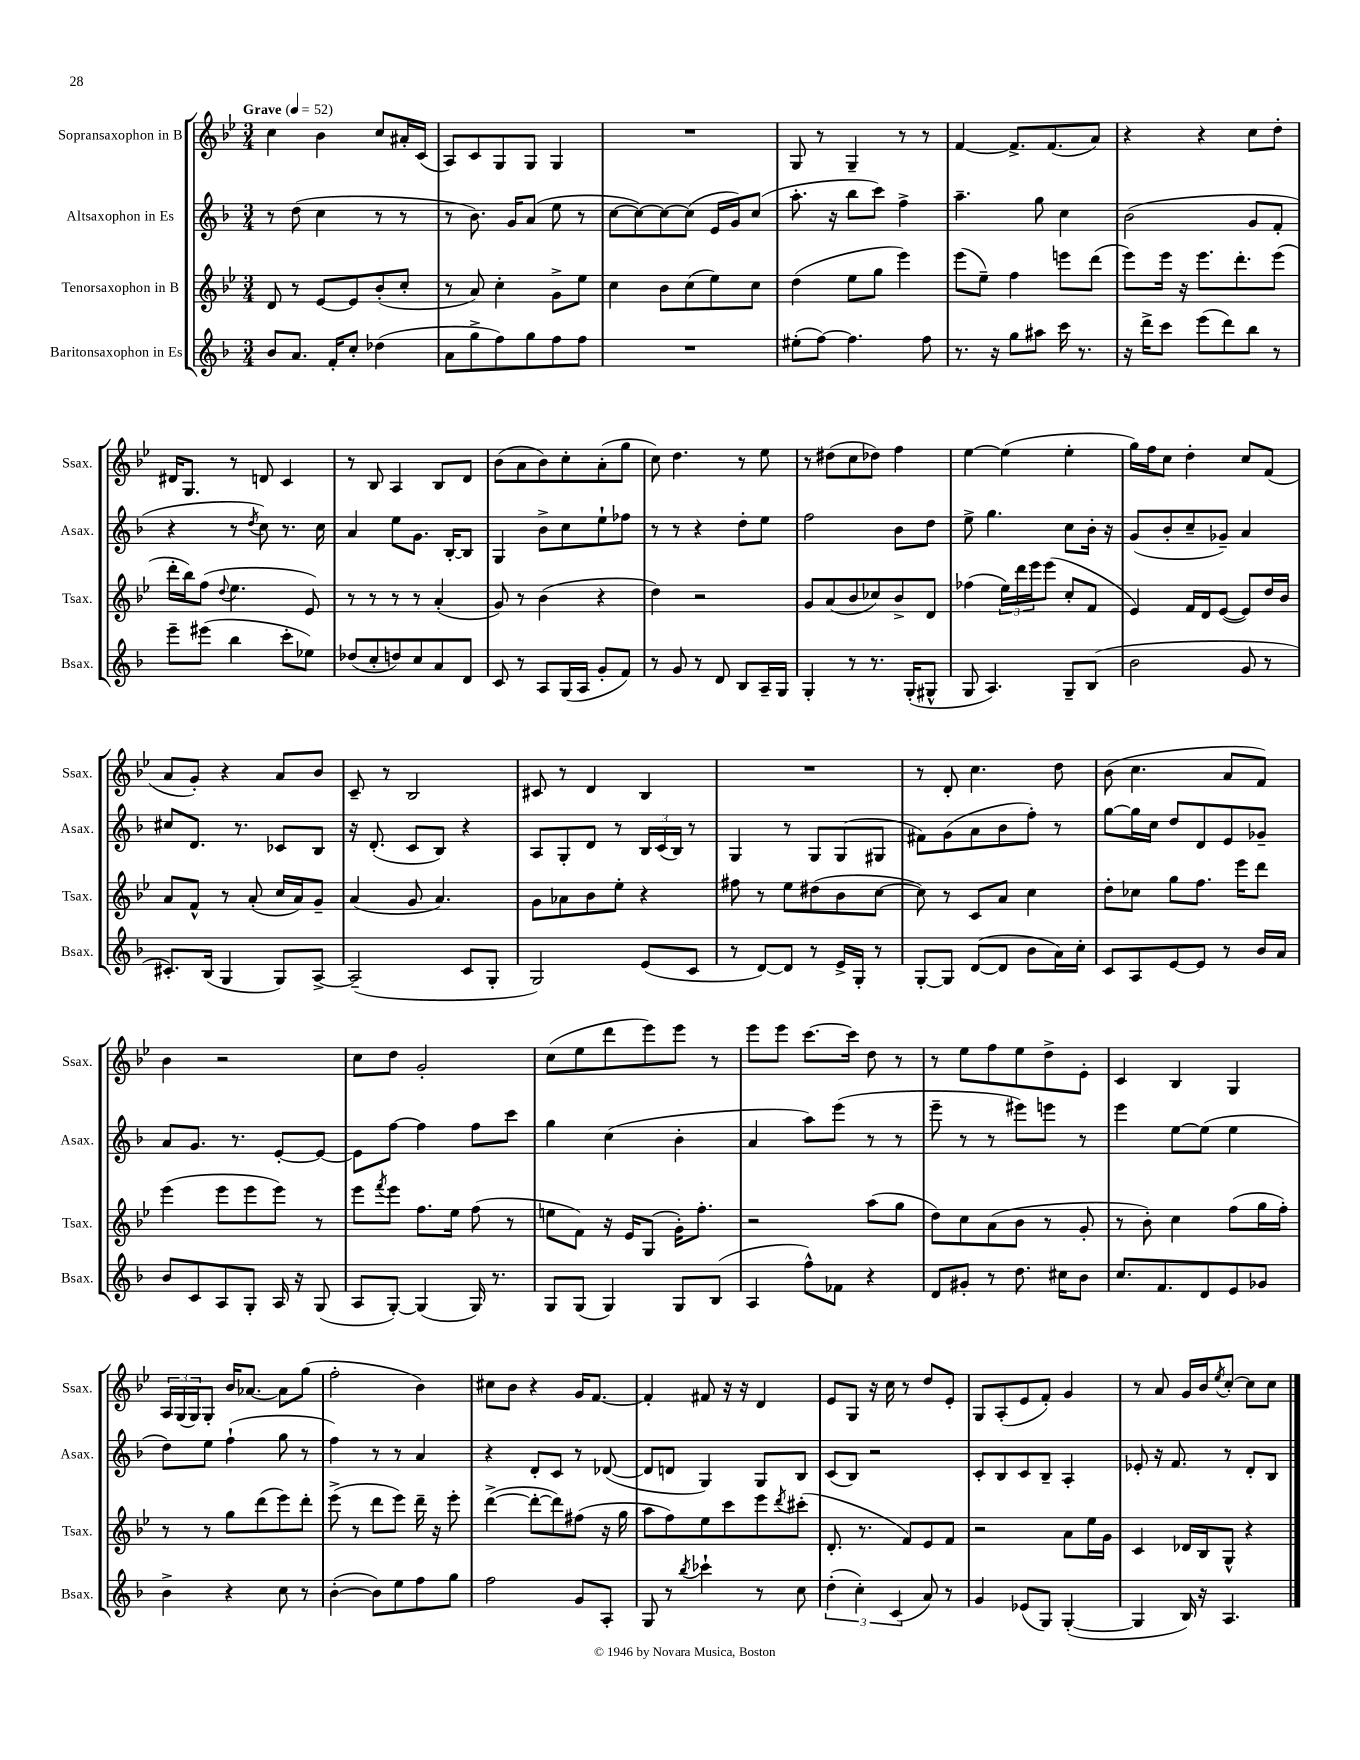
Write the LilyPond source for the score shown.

<<
\new StaffGroup <<
\new Staff = "s0" \with { instrumentName = "Sopransaxophon in B" shortInstrumentName = "Ssax." } {
    \clef treble \key bes \major \numericTimeSignature \time 3/4 \tempo "Grave" 4 = 52
    c''4 bes'4 c''8 ais'16-. c'16( |
    a8) c'8 g8 g8 g4 |
    R2. |
    g8 r8 g4-- r8 r8 |
    f'4~ f'8.-> f'8.( a'8) |
    r4 r4 c''8 d''8-. |
    dis'16 g8. r8 d'8 c'4 |
    r8 bes8 a4 bes8 d'8 |
    bes'8( a'8 bes'8) c''8-. a'8-.( g''8 |
    c''8) d''4. r8 ees''8 |
    r8 dis''8( c''8 des''8) f''4 |
    ees''4~ ees''4( ees''4-. |
    g''16) f''16 c''8 d''4-. c''8 f'8( |
    a'8 g'8-.) r4 a'8 bes'8 |
    c'8-- r8 bes2 |
    cis'8 r8 d'4 bes4 |
    R2. |
    r8 d'8-. c''4. d''8 |
    bes'8( c''4. a'8 f'8) |
    bes'4 r2 |
    c''8 d''8 g'2-. |
    c''8( ees''8 d'''8 ees'''8) ees'''8 r8 |
    ees'''8 ees'''8 c'''8.~ c'''16 d''8 r8 |
    r8 ees''8 f''8 ees''8 d''8-> ees'8-. |
    c'4 bes4 g4 |
    \tuplet 3/2 { a16 g16( g16) } g8-. bes'16 aes'8.~ aes'8 g''8( |
    f''2-. bes'4) |
    cis''8 bes'8 r4 g'16 f'8.~ |
    f'4-. fis'8 r16 r16 d'4 |
    ees'8 g8 r16 c''16 r8 d''8 ees'8-. |
    g8 a8-.( ees'8 f'8-.) g'4 |
    r8 a'8 g'16 bes'16 \acciaccatura { ees''8 } c''8~-. c''8 c''8 \bar "|." |
}
\new Staff = "s1" \with { instrumentName = "Altsaxophon in Es" shortInstrumentName = "Asax." } {
    \clef treble \key f \major \numericTimeSignature \time 3/4
    r8 d''8( c''4 r8 r8 |
    r8 bes'8.) g'16 a'8( e''8 r8 |
    c''8~ c''8~) c''8~ c''8( e'16 g'16) c''8( |
    a''8.-. r16 bes''8 c'''8) f''4-> |
    a''4.-- g''8 c''4 |
    bes'2( g'8 f'8-. |
    r4 r8 \acciaccatura { d''8 } c''8) r8. c''16 |
    a'4 e''8 g'8. bes16~-. bes8 |
    g4 bes'8-> c''8 e''8-! fes''8 |
    r8 r8 r4 d''8-. e''8 |
    f''2 bes'8 d''8 |
    e''8-> g''4. c''8 bes'16-. r16 |
    g'8( bes'8-. c''8-- ges'8--) a'4 |
    cis''8 d'8. r8. ces'8 bes8 |
    r16 d'8.-.( c'8 bes8) r4 |
    a8 g8-. d'8 r8 \tuplet 3/2 { bes16 c'16( bes16) } r8 |
    g4 r8 g8 g8( gis8 |
    fis'8) g'8( a'8 bes'8 f''8-.) r8 |
    g''8~ g''16 c''16 d''8 d'8 e'8 ges'8-- |
    a'8 g'8. r8. e'8~-. e'8~ |
    e'8 f''8~ f''4 f''8 c'''8 |
    g''4 c''4( bes'4-. |
    a'4 a''8) e'''8( r8 r8 |
    e'''8-- r8 r8 eis'''8) e'''8 r8 |
    e'''4 e''8~ e''8( e''4 |
    d''8) e''8 f''4-!( g''8 r8 |
    f''4) r8 r8 a'4 |
    r4 d'8-. c'8 r8 des'8~( |
    des'8 d'8 g4) g8 bes8 |
    c'8( bes8) r2 |
    c'8-. bes8 c'8 bes8-- a4-. |
    ees'8-. r16 f'8. r8 d'8-. bes8 \bar "|." |
}
\new Staff = "s2" \with { instrumentName = "Tenorsaxophon in B" shortInstrumentName = "Tsax." } {
    \clef treble \key bes \major \numericTimeSignature \time 3/4
    d'8 r8 ees'8~ ees'8 bes'8-.( c''8-. |
    r8 a'8) c''4-. g'8-> ees''8 |
    c''4 bes'8 c''8( ees''8) c''8 |
    d''4( ees''8 g''8 ees'''4) |
    ees'''8( ees''8--) f''4 e'''8 d'''8( |
    ees'''8) ees'''16 r16 ees'''8. d'''8.-. ees'''8( |
    d'''16-. bes''16) f''8( \appoggiatura { d''8 } ees''4. ees'8) |
    r8 r8 r8 r8 a'4-.( |
    g'8) r8 bes'4( r4 |
    d''4) r2 |
    g'8 a'8( bes'8 ces''8) bes'8-> d'8 |
    fes''4( \tuplet 3/2 { ees''16) d'''16 ees'''16 } ees'''8( c''8-. f'8 |
    ees'4) f'16 d'16 ees'8~( ees'8) d''16 bes'16 |
    a'8 f'8-^ r8 a'8-.( c''16 a'16) g'8-- |
    a'4( g'8 a'4.) |
    g'8 aes'8 bes'8 ees''8-. r4 |
    fis''8 r8 ees''8 dis''8( bes'8 c''8~ |
    c''8) r8 c'8 a'8 c''4 |
    d''8-. ces''8 g''8 f''8. ees'''16 d'''8 |
    ees'''4( ees'''8 ees'''8 ees'''8) r8 |
    ees'''8 \acciaccatura { f'''8 } ees'''8 f''8. ees''16 f''8( r8 |
    e''8 f'8) r16 ees'16 g8( g'16-.) f''8.-. |
    r2 a''8( g''8 |
    d''8) c''8 a'8( bes'8 r8 g'8-. |
    r8 bes'8-.) c''4 f''8( g''16 f''16-.) |
    r8 r8 g''8 d'''8( ees'''8) d'''8-. |
    ees'''8->( r8 d'''8 ees'''8) d'''16-- r16 ees'''8-. |
    d'''4~->( d'''8~-. d'''8) fis''8( r16 g''16 |
    a''8 f''8) ees''8 c'''8 ees'''8 \acciaccatura { d'''8 } cis'''8-.( |
    d'8.-. r8. f'8) ees'8 f'8 |
    r2 a'8 ees''16 g'16 |
    c'4 des'16 bes16 g8-^ r4 \bar "|." |
}
\new Staff = "s3" \with { instrumentName = "Baritonsaxophon in Es" shortInstrumentName = "Bsax." } {
    \clef treble \key f \major \numericTimeSignature \time 3/4
    bes'8 a'8. f'16-. c''8-. des''4( |
    a'8 g''8-> f''8) g''8 f''8 f''8 |
    R2. |
    eis''8-.( f''8~) f''4. f''8 |
    r8. r16 g''8 ais''8 c'''16 r8. |
    r16 d'''16-> c'''8 e'''8( d'''8) bes''8 r8 |
    e'''8-- eis'''8( bes''4 c'''8-. ees''8) |
    des''8( c''8-. d''8) c''8 a'8 d'8 |
    c'8 r8 a8 g16( a16 g'8-. f'8) |
    r8 g'8 r8 d'8 bes8 a16-- g16 |
    g4-. r8 r8. g16-.( gis8-^ |
    g8 a4.) g8-- bes8( |
    bes'2 g'8 r8 |
    cis'8.-.) bes16( g4 g8) a8~-> |
    a2--( c'8 g8-. |
    g2) e'8( c'8 |
    r8 d'8~) d'8 r8 e'16-> g16-. r8 |
    g8~-. g8 d'8~( d'8 bes'8 a'16) c''16-. |
    c'8 a8 e'8~ e'8 r8 bes'16 a'16 |
    bes'8 c'8 a8 g8-. a16 r16 g8( |
    a8 g8~-.) g4( g16) r8. |
    g8 g8( g4) g8 bes8( |
    a4 f''8-^) fes'8 r4 |
    d'8 gis'8-. r8 d''8. cis''16 bes'8 |
    c''8. f'8. d'8 e'8 ges'8 |
    bes'4-> r4 c''8 r8 |
    bes'4~-.( bes'8) e''8 f''8 g''8 |
    f''2 g'8 a8-. |
    g8 r8 \acciaccatura { bes''8 } ces'''4-! r8 c''8 |
    \tuplet 3/2 { d''4-.( c''4-.) c'4( } a'8) r8 |
    g'4 ees'8( g8) g4~-.( |
    g4 bes16) r16 a4. \bar "|." |
}
>>
>>
\layout { \context { \Score \remove "Bar_number_engraver" } }
